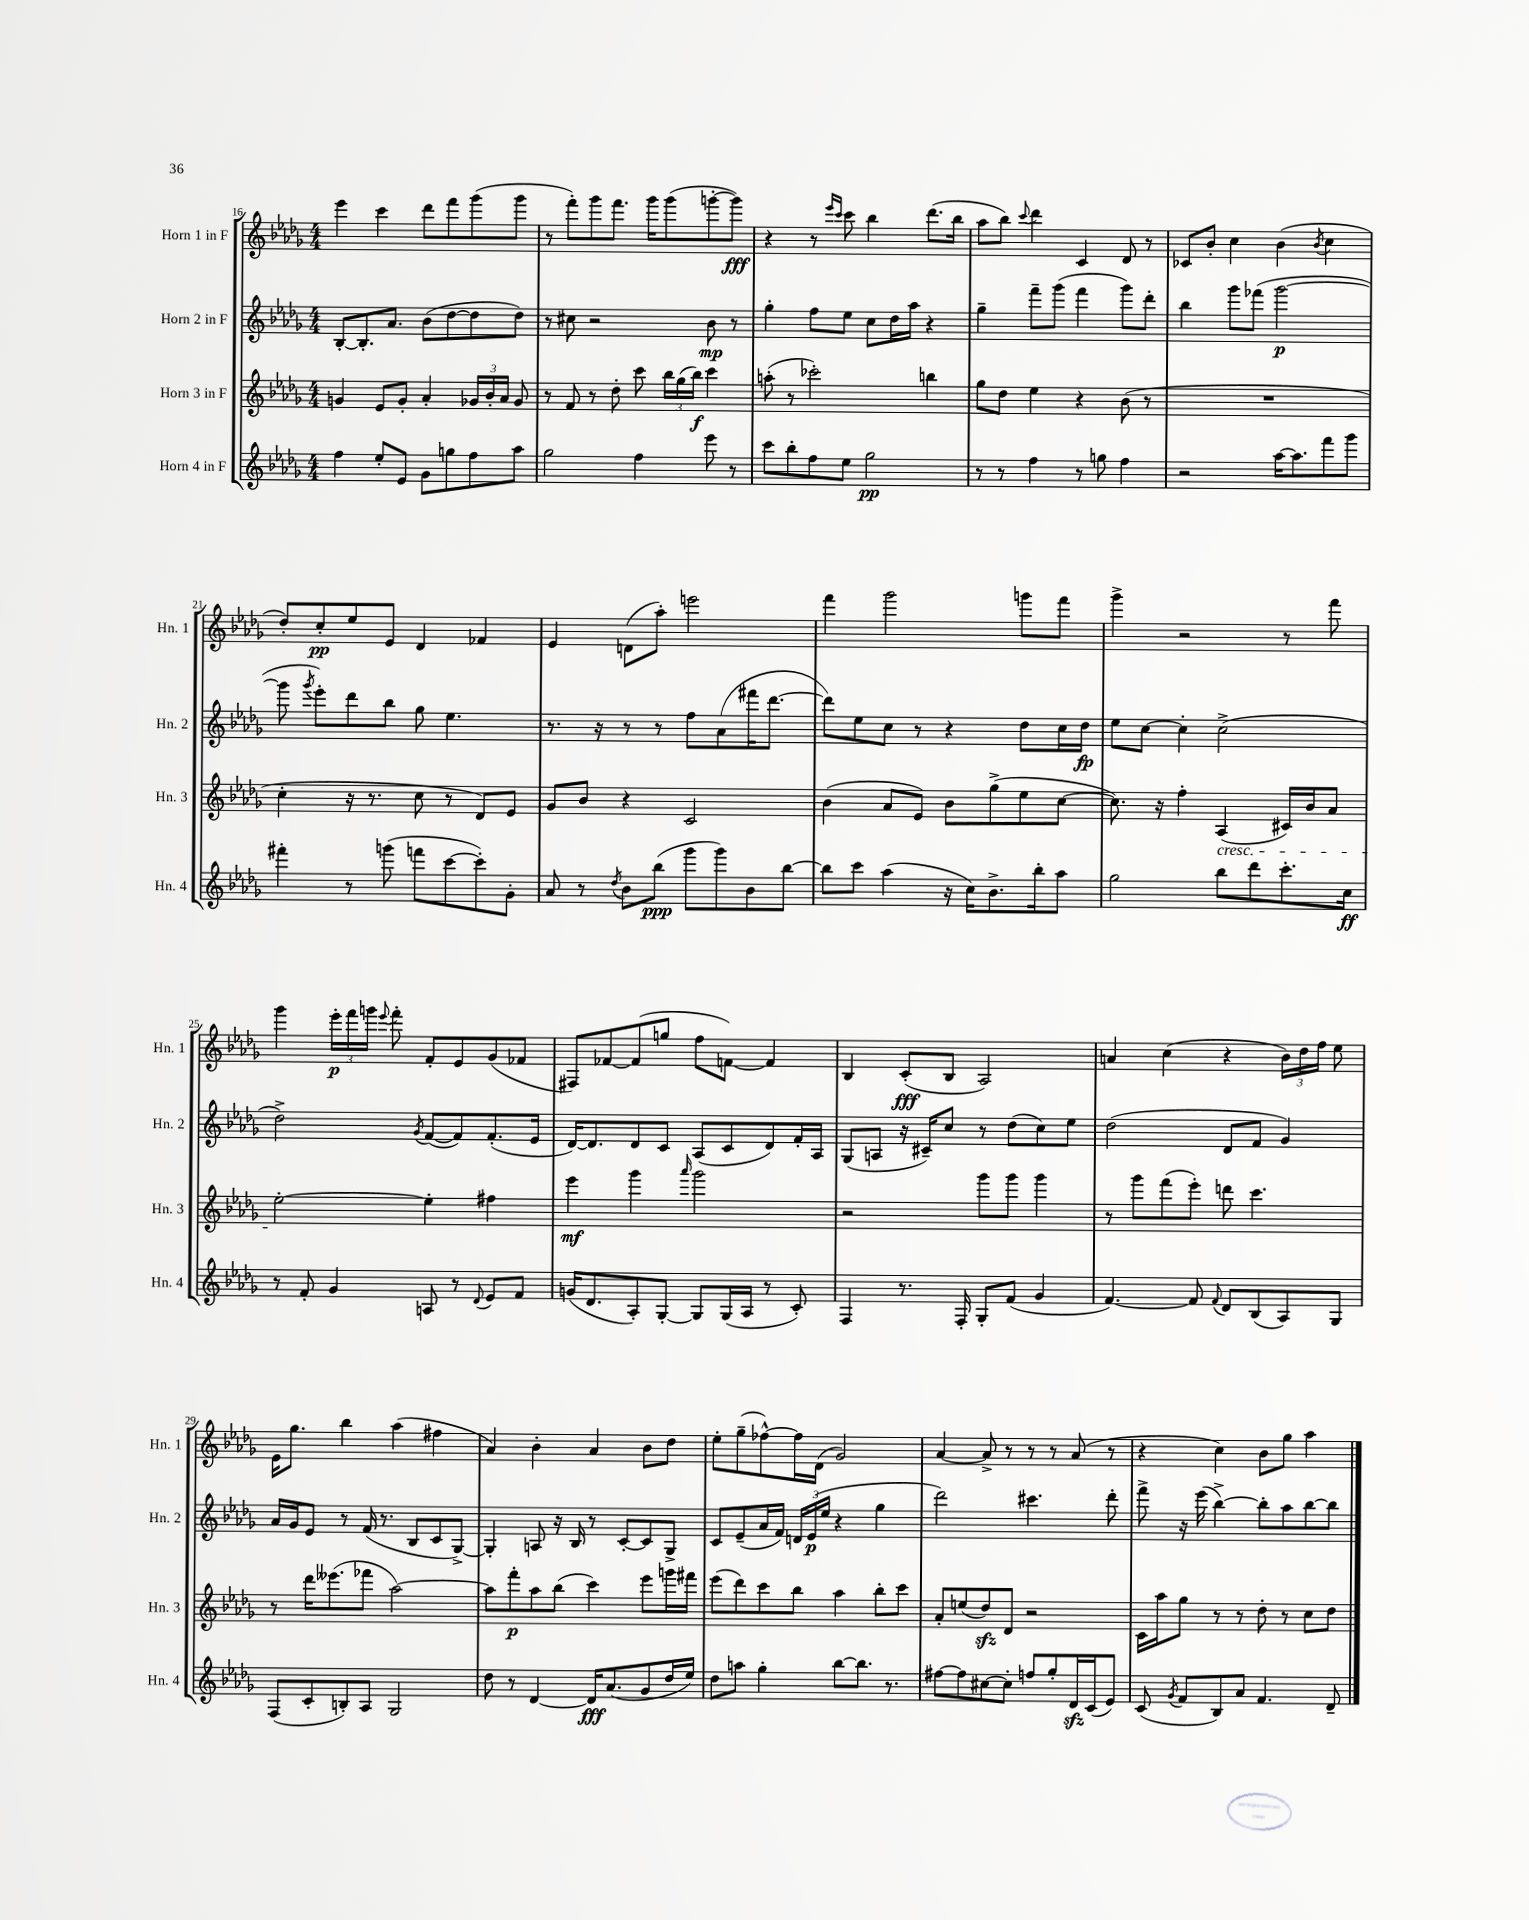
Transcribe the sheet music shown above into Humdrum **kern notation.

**kern	**kern	**kern	**kern
*staff4	*staff3	*staff2	*staff1
*clefG2	*clefG2	*clefG2	*clefG2
*k[b-e-a-d-g-]	*k[b-e-a-d-g-]	*k[b-e-a-d-g-]	*k[b-e-a-d-g-]
*M4/4	*M4/4	*M4/4	*M4/4
4ff\	4g/	[8B-'/L	4eee-\
.	.	8.B-'/]	.
8ee-'/L	8e-/L	.	4ccc\
.	.	8.a-/J	.
8e-/J	8g'/J	.	.
8g-\L	4a-'/	(8b-\L	8ddd-\L
8gg\	.	[8dd-\	8fff\
8ff\	24g-/LL	8dd-\]	(8ggg-\
.	24b-'/	.	.
.	24a-/JJ	.	.
8aa-\J	8g-/	8dd-\J)	8ggg-\J
=	=	=	=
2gg-\	8r	8r	8r
.	8f/	8cc#\	8fff'\L)
.	8r	2r	8ggg-\
.	8dd-'\	.	8.fff\J
4ff\	8ccc\	.	.
.	.	.	16ggg-\LK
.	24bb-\LL	.	(8ggg-\
.	(24gg-\	.	.
.	24bb-\JJ)	.	.
8eee-\	4ccc\	8b-\	[8ggg'\
8r	.	8r	8ggg\]J)
=	=	=	=
8ccc\L	(8aa'\	4gg-'\	4r
8bb-'\	8r	.	.
8ff\	2ccc-'\)	8ff\L	8r
.	.	.	16qqeee-/LL
.	.	.	16qqccc/JJ
8ee-\J	.	8ee-\J	8ccc\
2gg-\	.	8cc\L	4bb-\
.	.	16dd-\L	.
.	.	16aa-\JJ	.
.	4bb\	4r	(8.ddd-\L
.	.	.	16bb-\Jk
=	=	=	=
8r	8gg-\L	4gg-~\	8aa-\L
8r	8dd-\J	.	8bb-\J)
.	.	.	8qqccc/
4ff\	4ee-\	8fff~\L	4ddd-\
.	.	(8ggg-\J	.
8r	4r	4fff\	4c/
8gg\	.	.	.
4ff\	(8b-\	8ggg-\L)	8d-/
.	8r	8ddd-'\J	8r
=	=	=	=
2r	1r	4bb-\	8c-/L
.	.	.	8b-'/J
.	.	8ggg-\L	4cc\
.	.	(8fff-\J	.
[16aa-\LK	.	[2ggg-\	(4b-\
8.aa-\]	.	.	.
.	.	.	8qb-/
8fff\	.	.	4cc\
8ggg-\J	.	.	.
=	=	=	=
4fff#'\	4cc'\	8ggg-\]	8dd-'/L)
.	.	8qggg-/	.
.	.	8eee-'\L)	8cc'/
8r	16r	8ddd-\	8ee-/
.	8.r	.	.
(8ggg\	.	8bb-\J	8e-/J
8fff\L	8cc\	8gg-\	4d-/
[8ccc\	8r	4.ee-\	.
8ccc'\])	8d-/L)	.	4f-/
8g-'\J	8e-/J	.	.
=	=	=	=
8a-/	8g-/L	8.r	4e-/
8r	8b-/J	.	.
.	.	16r	.
8qdd-/	.	.	.
8b-\L	4r	8r	(8d\L
(8bb-\J	.	8r	8aa-'\J)
8ggg-\L	2c/	8ff\L	2eee\
8ggg-\)	.	(8a-\	.
8b-\	.	16fff#\K	.
.	.	[8.ddd-\J	.
[8bb-\J	.	.	.
=	=	=	=
8bb-\]L	(4b-\	8ddd-\]L)	4fff\
8ccc\J	.	8ee-\	.
(4aa-\	8a-/L	8cc\J	2ggg-\
.	8e-/J)	8r	.
16r	8b-\L	4r	.
16cc\LK)	.	.	.
8.b-^\	(8gg-^\	.	.
.	8ee-\	8dd-\L	8ggg\L
16bb-'\k	.	.	.
8aa-\J	[8cc\J	16cc\L	8fff\J
.	.	16dd-\JJ	.
=	=	=	=
2gg-\	8.cc\])	8ee-\L	4ggg-^\
.	.	[8cc\J	.
.	16r	.	.
.	4ff'\	4cc'\]	2r
8bb-\L	(4A-/	(2cc^\	.
8ddd-\	.	.	.
8.ccc'\	16c#/LL)	.	8r
.	16b-/J	.	.
.	8a-/J	.	8fff\
16cc\Jk	.	.	.
=	=	=	=
8r	[2ee-'\	2dd-^\)	4ggg-\
8f'/	.	.	.
4g-/	.	.	24eee-'\LL
.	.	.	24fff\
.	.	.	24ggg\JJ
.	.	.	8qqeee-/
.	.	.	8fff'\
.	.	8qg-/	.
8A/	4ee-'\]	([8f/L	8f'/L
8r	.	8f/])	8e-/
8qqd-/	.	.	.
8e-/L	4ff#\	(8.f'/	(8g-/
8f/J	.	.	8f-/J
.	.	16e-/Jk	.
=	=	=	=
(16g/LK	4eee-\	[16d-/LK)	8F#/L)
8.d-/	.	8.d-/]	.
.	.	.	[8f-/
8A-'/)	4ggg-\	8d-/	(8f-/]
[8G-'/J	.	8c/J	8gg/J
.	16qqaaa-/	.	.
8G-/]L	2ggg-\	(8A-/L	8ff\L
(16G-/L	.	8c/	[8f\J)
16A-/JJ	.	.	.
8r	.	8d-/)	4f/]
8c'/)	.	16f'/L	.
.	.	16A-/JJ	.
=	=	=	=
4F/	2r	(8G-/L	4B-/
.	.	8A/J	.
8.r	.	16r	(8c'/L
.	.	16c#~/LK)	.
.	.	8cc/J	8B-/J
16F'/	.	.	.
8G-'/L	8ggg-\L	8r	2A-/)
(8f/J	8ggg-\J	(8dd-\L	.
4g-/	4ggg-\	8cc\)	.
.	.	8ee-\J	.
=	=	=	=
[4.f/)	8r	(2dd-\	4a/
.	8ggg-\L	.	.
.	(8fff\	.	(4cc\
8f/]	8eee-'\J)	.	.
8qqf/	.	.	.
8d-/L	8ddd\	8d-/L	4r
(8B-/	4.ccc\	8f/J	.
8A-/)	.	4g-/)	24b-\LL)
.	.	.	24dd-\
.	.	.	24ff\JJ
8G-/J	.	.	8ee-\
=	=	=	=
(8F/L	8r	16a-/LL	16e-\LK
.	.	16g-/J	8.gg-\J
8c'/	16ddd-\LK	8e-/J	.
.	(8.eee--\	.	.
8B'/)	.	8r	4bb-\
8A-/J	8fff-\J	(16f/	.
.	.	8.r	.
2G-/	[2aa-\)	.	(4aa-\
.	.	8B-/L	.
.	.	8c/	4ff#\
.	.	[8G-^/J)	.
=	=	=	=
8dd-\	8aa-\]L	4G-'/]	4a-/)
8r	8fff'\	.	.
[4d-/	8aa-\	8A/	4b-'\
.	(8bb-\J	16r	.
.	.	16B-/	.
16d-/]LK	4ccc\)	8r	4a-/
(8.a-/	.	.	.
.	.	[8c'/L	.
8g-/	8eee-\L	8c/]	8b-\L
16dd-/L	16ggg\L	8G-^/J	8dd-\J
16ee-/JJ)	16fff#\JJ	.	.
=	=	=	=
8dd-\L	(8eee-\L	8c/L	8ee-'\L
8aa\J	8ddd-\)	(8e-~/	(8gg-~\
4gg-'\	8ccc\	16a-/L	[8ff-^^\)
.	.	16f/JJ)	.
.	8bb-\J	24d/LL	16ff-\]L
.	.	(24e-/	.
.	.	.	(16d-\JJ
.	.	24ee-/JJ	.
[8bb-\L	4aa-\	4r	2g-/)
8.bb-\]J	.	.	.
.	8bb-'\L	4gg-\	.
8.r	.	.	.
.	8ccc\J	.	.
=	=	=	=
[8ff#\L	8a-'/L	2ddd-\)	[4a-/
8ff#\]	(8ee/	.	.
[8cc#\	8dd-/)	.	8a-^/]
8cc#'\]J	8d-/J	.	8r
8ff/L	2r	4.ccc#\	8r
8gg-'/	.	.	8r
16d-/L	.	.	(8a-/
(16c/J	.	.	.
8e-/J)	.	8ddd-'\	8r
=	=	=	=
(8c/	16c\LL	8fff^\	4r
.	16aa-\J	.	.
8qg-/	.	.	.
8f/L	8gg-\J	16r	.
.	.	(16eee-\	.
8B-/)	8r	[4bb-^\)	4cc\)
8a-/J	8r	.	.
4.f/	8dd-'\	8bb-'\]L	8b-\L
.	8r	8aa-\	8gg-\J
.	8cc\L	[8bb-\	4aa-\
8d-~/	8dd-\J	8bb-\]J	.
==	==	==	==
*-	*-	*-	*-
